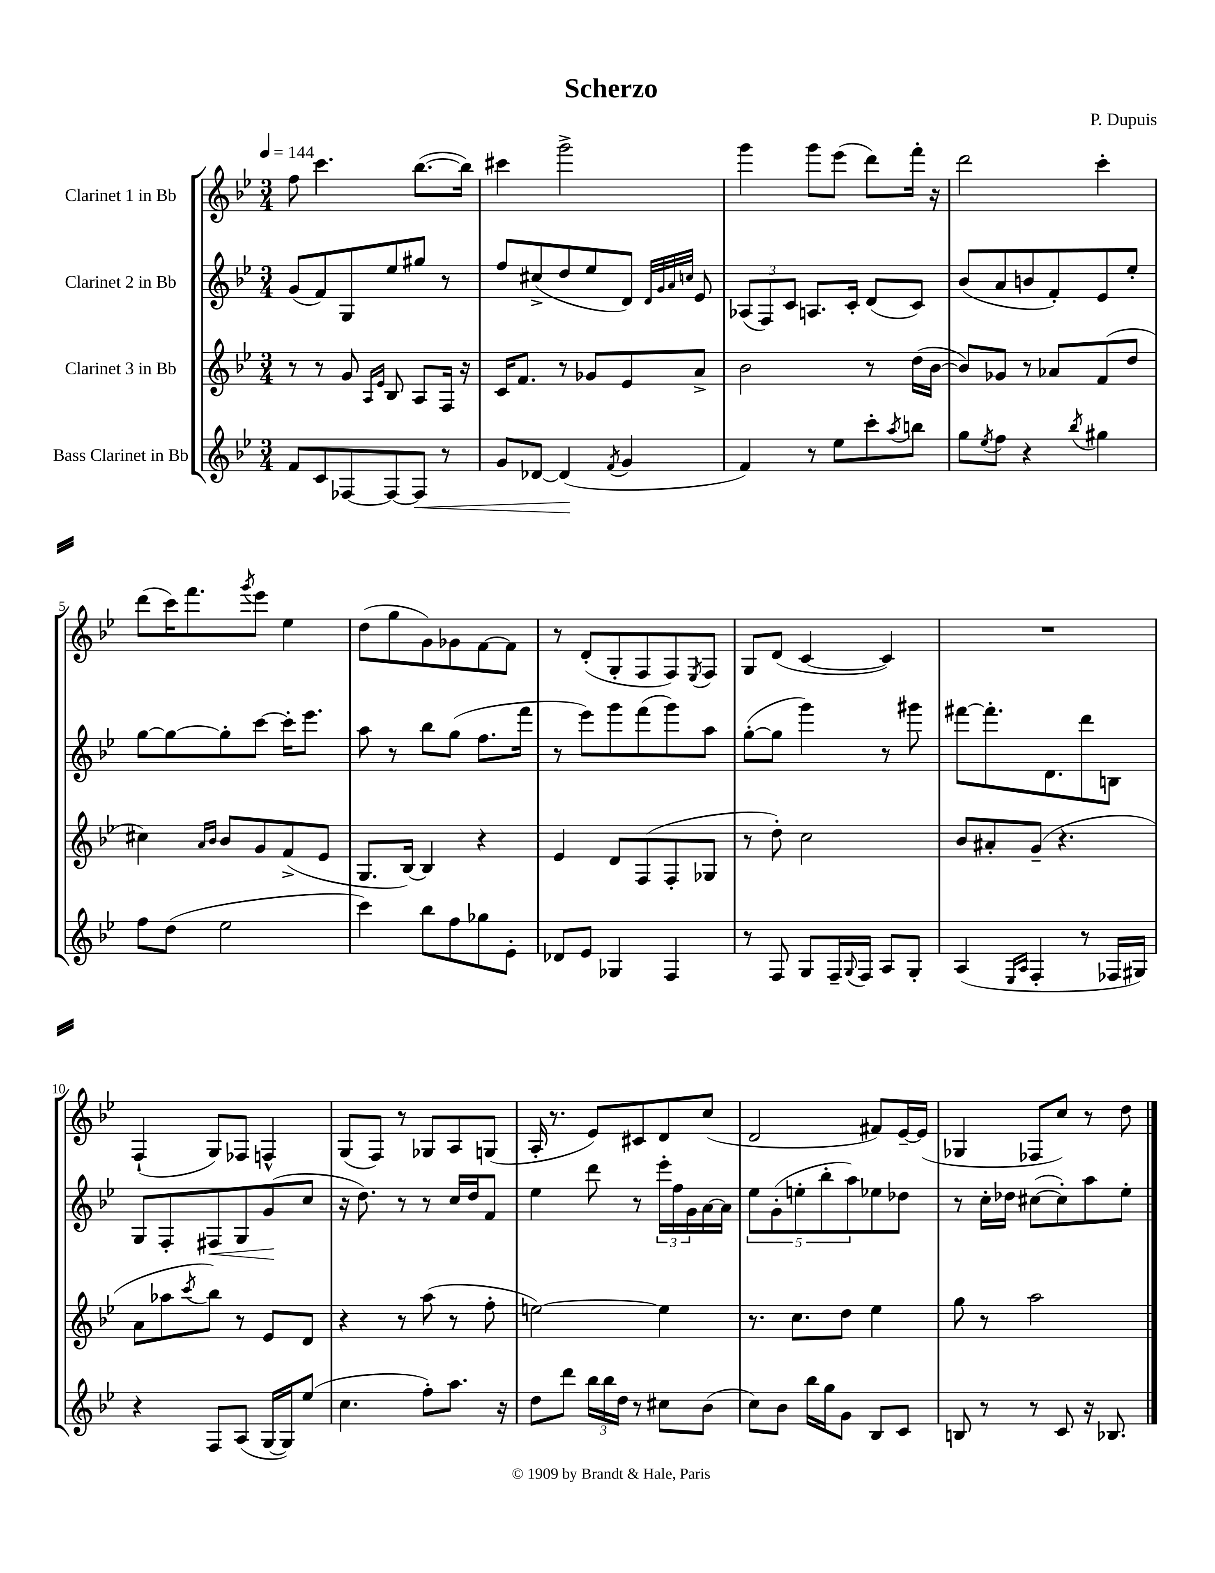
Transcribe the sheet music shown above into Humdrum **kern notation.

**kern	**dynam	**kern	**kern	**dynam	**kern
*part4	*part4	*part3	*part2	*part2	*part1
*staff4	*staff4	*staff3	*staff2	*staff2	*staff1
*I"Bass Clarinet in Bb	*	*I"Clarinet 3 in Bb	*I"Clarinet 2 in Bb	*	*I"Clarinet 1 in Bb
*clefG2	*	*clefG2	*clefG2	*	*clefG2
*k[b-e-]	*	*k[b-e-]	*k[b-e-]	*	*k[b-e-]
*M3/4	*	*M3/4	*M3/4	*	*M3/4
*MM144	*	*MM144	*MM144	*	*MM144
=1	=1	=1	=1	=1	=1
8f/L	.	8r	(8g/L	.	8ff\
8c/	.	8r	8f/)	.	4.ccc\
[8F-X/	.	8g/	8G/	.	.
.	.	16qqA/LL	.	.	.
.	.	16qqe-/JJ	.	.	.
8F-/_	.	8B-/	8ee-/	.	.
!	!LO:HP:b	!	!	!	!
8F-/J]	<	8A/L	8gg#X/J	.	([8.bb-\L
8r	.	16F/Jk	8r	.	.
.	.	16r	.	.	16bb-\Jk])
=2	=2	=2	=2	=2	=2
8g/L	.	16c/KL	8ff/L	.	4ccc#X\
.	.	8.f/J	.	.	.
[8d-X/J	.	.	(8cc#X^/	.	.
(4d-/]	.	8r	8dd/	.	2ggg^\
.	.	8g-X/L	8ee-/	.	.
8qf/	.	.	.	.	.
4g/	[	8e-/	8d/J)	.	.
.	.	.	32qqd/LLL	.	.
.	.	.	32qqg/	.	.
.	.	.	32qqa/	.	.
.	.	.	32qqccn/JJJ	.	.
.	.	8a^/J	8e-/	.	.
=3	=3	=3	=3	=3	=3
4f/)	.	2b-\	(12A-X/L	.	4ggg\
.	.	.	12F/)	.	.
.	.	.	12c/J	.	.
8r	.	.	8.An/L	.	8ggg\L
8ee-\L	.	.	.	.	(8eee-\J
.	.	.	16c'/Jk	.	.
8ccc'\	.	8r	(8d/L	.	8ddd\L)
8qaa/	.	.	.	.	.
8bbn\J	.	(16dd\LL	8c/J)	.	16fff'\Jk
.	.	[16b-\JJ	.	.	16r
=4	=4	=4	=4	=4	=4
8gg\L	.	8b-/L])	(8b-/L	.	2ddd\
8qee-/	.	.	.	.	.
8ff\J	.	8g-X/J	8a/	.	.
4r	.	8r	8bn/	.	.
.	.	8a-X/L	8f'/)	.	.
8qbb-/	.	.	.	.	.
4gg#X\	.	(8f/	8e-/	.	4ccc'\
.	.	8dd/J	8ee-'/J	.	.
!!LO:LB:g=z
=5	=5	=5	=5	=5	=5
8ff\L	.	4cc#X\)	[8gg\L	.	(8ddd\L
(8dd\J	.	.	8gg\_	.	16ccc\K)
.	.	.	.	.	8.fff\
.	.	16qqa/LL	.	.	.
.	.	16qqb-/JJ	.	.	.
2ee-\	.	8b-/L	8gg'\]	.	.
.	.	.	.	.	8qggg/
.	.	8g/	[8ccc\J	.	8eee-\J
.	.	(8f^/	16ccc'\KL]	.	4ee-\
.	.	.	8.eee-\J	.	.
.	.	8e-/J	.	.	.
=6	=6	=6	=6	=6	=6
4ccc\)	.	8.G/L	8aa\	.	(8dd\L
.	.	.	8r	.	8gg\
.	.	[16B-/Jk)	.	.	.
8bb-\L	.	4B-/]	8bb-\L	.	8g\)
8ff\	.	.	(8gg\J	.	8g-X\
8gg-X\	.	4r	8.ff\L	.	[8f\
8e-'\J	.	.	.	.	8f\J]
.	.	.	16fff\Jk	.	.
=7	=7	=7	=7	=7	=7
8d-X/L	.	4e-/	8r	.	8r
8e-/J	.	.	8eee-\L)	.	(8d'/L
4G-X/	.	8d/L	8ggg\	.	8G'/
.	.	(8F/	(8fff\	.	8F/
4F/	.	8F'/	8ggg\)	.	8F/)
.	.	.	.	.	8qE-/
.	.	8G-X/J	8aa\J	.	8F/J
=8	=8	=8	=8	=8	=8
8r	.	8r	([8gg'\L	.	8G/L
8F/	.	8dd'\)	8gg\J]	.	(8d/J
8G/L	.	2cc\	4ggg\)	.	[4c/
16F~/L	.	.	.	.	.
8qqG/	.	.	.	.	.
16F/JJ	.	.	.	.	.
8A/L	.	.	8r	.	4c/])
8G'/J	.	.	8ggg#X\	.	.
=9	=9	=9	=9	=9	=9
(4A/	.	8b-/L	[8fff#X\L	.	2.r
.	.	8a#X'/	8.fff#'\]	.	.
16qqE-/LL	.	.	.	.	.
16qqA/JJ	.	.	.	.	.
4F'/	.	(8g~/J	.	.	.
.	.	.	8.d\	.	.
.	.	4.r	.	.	.
8r	.	.	8ddd\	.	.
16F-X/LL	.	.	8Bn\J	.	.
16G#X/JJ)	.	.	.	.	.
!!LO:LB:g=z
=10	=10	=10	=10	=10	=10
4r	.	8a\L	8G/L	.	(4F`/
.	.	8aa-X\	8F'/	.	.
.	.	8qccc/	.	.	.
!	!	!	!	!LO:HP:b	!
8F/L	.	8bb-\J)	8F#X/	<	8G/L)
(8A/J	.	8r	8G/	.	8F-X/J
[16G/LL	.	8e-/L	(8g/	.	4Fn^^/
16G/J])	.	.	.	.	.
(8ee-/J	.	8d/J	8cc/J	[	.
=11	=11	=11	=11	=11	=11
4.cc\	.	4r	16r	.	(8G/L
.	.	.	8.dd\)	.	.
.	.	.	.	.	8F/J)
.	.	8r	8r	.	8r
8ff'\L)	.	(8aa\	8r	.	8G-X/L
8.aa\J	.	8r	16cc/LL	.	8A/
.	.	.	16dd/J	.	.
.	.	8ff'\	8f/J	.	(8Gn/J
16r	.	.	.	.	.
=12	=12	=12	=12	=12	=12
8dd\L	.	[2een\)	4ee-\	.	16A'/
.	.	.	.	.	8.r
8ddd\J	.	.	.	.	.
24bb-\LL	.	.	8ddd\	.	8e-/L)
24bb-\	.	.	.	.	.
24dd\JJ	.	.	.	.	.
8r	.	.	8r	.	8c#X/
8cc#X\L	.	4ee\]	24eee-'\LL	.	8d/
.	.	.	24ff\	.	.
.	.	.	24g\	.	.
(8b-\J	.	.	[16a\	.	(8cc/J
.	.	.	16a\JJ]	.	.
=13	=13	=13	=13	=13	=13
8cc\L)	.	8.r	10ee-\L	.	2d/
.	.	.	(10g'\	.	.
8b-\J	.	.	.	.	.
.	.	8.cc\L	.	.	.
.	.	.	10een'\	.	.
16bb-\LL	.	.	.	.	.
.	.	.	10bb-'\	.	.
16gg\J	.	.	.	.	.
8g\J	.	8dd\J	.	.	.
.	.	.	10aa\)	.	.
8B-/L	.	4ee-\	8ee-X\	.	8f#X/L)
8c/J	.	.	8dd-X\J	.	[16e-~/L
.	.	.	.	.	(16e-/JJ]
=14	=14	=14	=14	=14	=14
8Bn/	.	8gg\	8r	.	4G-X/
8r	.	8r	16cc'\LL	.	.
.	.	.	16dd-X\JJ	.	.
8r	.	2aa\	([8cc#X\L	.	8F-X/L
8c/	.	.	8cc#'\])	.	8cc/J)
16r	.	.	8aa\	.	8r
8.B-X/	.	.	.	.	.
.	.	.	8ee-'\J	.	8dd\
==	==	==	==	==	==
*-	*-	*-	*-	*-	*-
